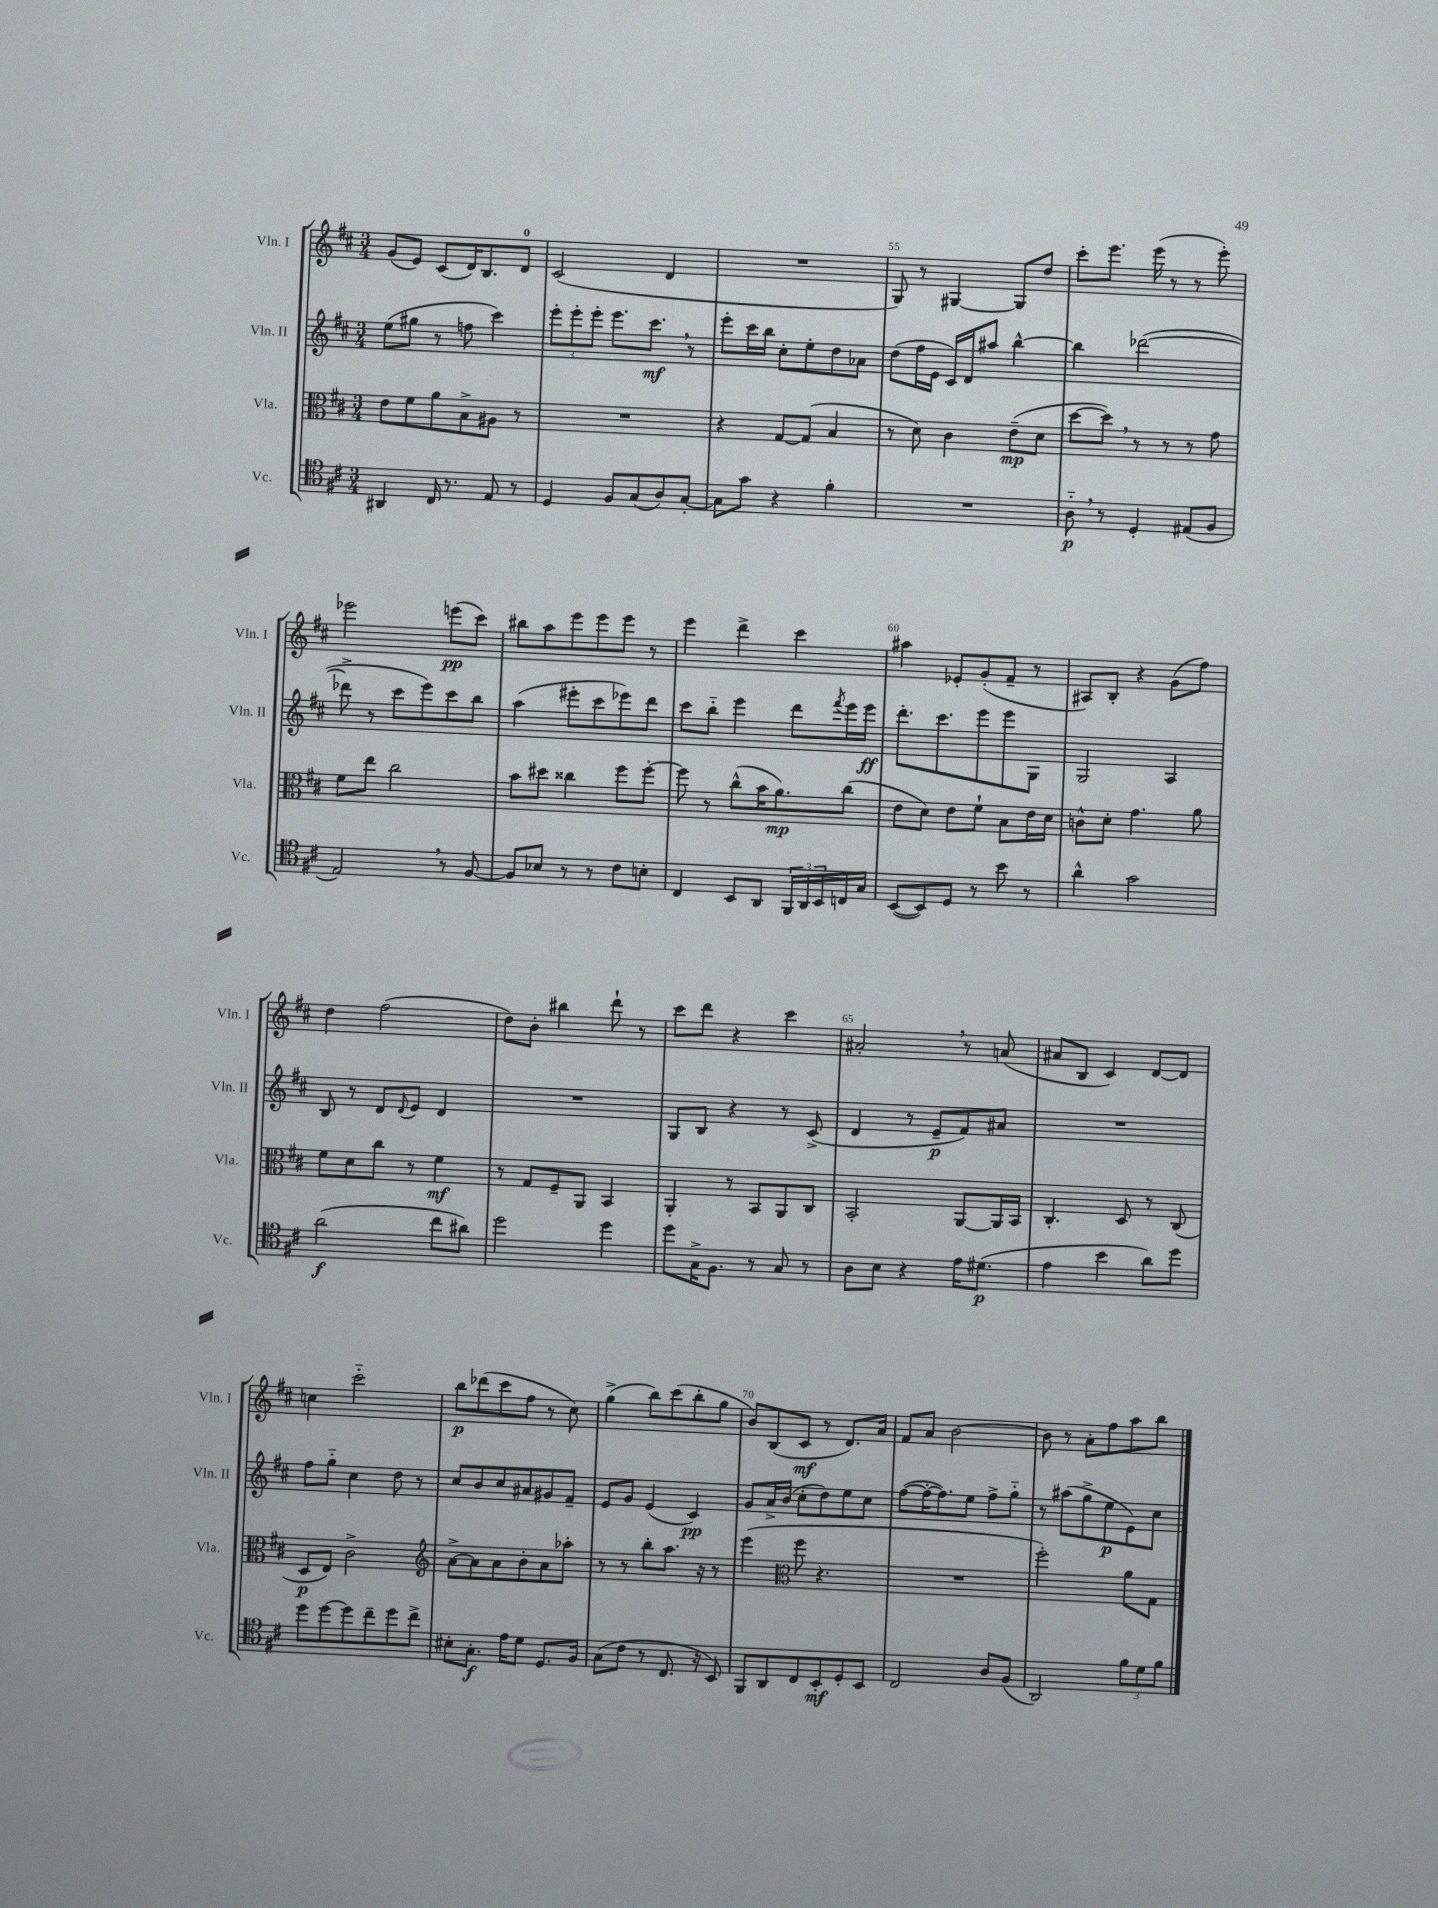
<<
\new StaffGroup <<
\new Staff = "s0" \with { instrumentName = "Vln. I" shortInstrumentName = "Vln. I" } {
    \clef treble \key d \major \numericTimeSignature \time 3/4
    g'8( e'8) cis'8( d'16) b8. d'8-0 |
    cis'2( d'4 |
    R2. |
    g8) r8 gis4~ gis8 d''8 |
    cis'''8-. e'''8. e'''16( r8 r8 e'''8-.) |
    ees'''2 e'''8\pp( cis'''8) |
    bis''8 a''8 e'''8 e'''8 e'''8 r8 |
    e'''4 d'''4-> cis'''4 |
    ais''4 ees'8-. g'8-.( fis'8-- r8 |
    ais8) b8-. r4 g'8( fis''8) |
    d''4 fis''2( |
    d''8) b'8-. bis''4 d'''8-! r8 |
    cis'''8 d'''8 r4 cis'''4 |
    ais'2-. \breathe r8 a'8( |
    ais'8 b8 cis'4) d'8~ d'8 |
    c''4 cis'''2-_ |
    b''8\p des'''8( cis'''8 fis''8 r8 cis''8) |
    g''4->( b''8) cis'''8( b''8-. g''8 |
    b'8) b8( cis'8\mf r8 d'8.) a'16 |
    fis'8 a'8 b'2~ |
    b'8 r8 a'8-. fis''8 a''8 b''8 \bar "|." |
}
\new Staff = "s1" \with { instrumentName = "Vln. II" shortInstrumentName = "Vln. II" } {
    \clef treble \key d \major \numericTimeSignature \time 3/4
    e''8( gis''8 r8 f''8 cis'''4) |
    \tuplet 3/2 { e'''8-. e'''8-. e'''8-. } e'''8. cis'''8.\mf \breathe r8 |
    e'''8-. cis'''16 b''16 cis''8-. e''8-. d''8 aes'8 |
    d''8( fis''16 e'16 cis'16) d'16 ais''8 b''4~-^ |
    b''4 des'''2~( |
    des'''8-> r8 cis'''8 e'''8) cis'''8 b''8 |
    a''4( eis'''8-. cis'''8 ees'''8) d'''8 |
    cis'''8 b''8-_ e'''4 d'''8 \acciaccatura { fis'''8 } e'''16 e'''16\ff |
    d'''8.-. cis'''8. e'''8 e'''8 g8 |
    g2 a4 |
    b8 r8 d'8 \appoggiatura { d'8 } e'8 d'4 |
    R2. |
    g8 b8 r4 r8 cis'8->( |
    d'4 r8 e'8--\p fis'8) ais'8 |
    R2. |
    fis''8 g''8-_ cis''4 d''8 r8 |
    cis''8 b'8 cis''8 ais'8 gis'8 fis'8-- |
    e'8 g'8 e'4( cis'4\pp) |
    g'8 a'16-> b'16( cis''8-. d''8) e''8 cis''8 |
    fis''8~( fis''16~-. fis''8.) e''8 fis''8-> g''8-_ |
    r8 ais''8( g''8-> e''8\p e'8) cis''8 \bar "|." |
}
\new Staff = "s2" \with { instrumentName = "Vla." shortInstrumentName = "Vla." } {
    \clef alto \key d \major \numericTimeSignature \time 3/4
    e'8 fis'8 a'8 b8-> ais8 r8 |
    R2. |
    r4 g8~ g8( b4 |
    r8 d'8) cis'4 e'8--\mp( d'8 |
    d''8~ d''8) \breathe r8 r8 r8 g'8 |
    fis'8 e''8 cis''2 |
    b'8 dis''8 cisis''4 fis''8 fis''8~-. |
    fis''8 r8 cis''8-^( b'16 a'8.\mp) cis''8( |
    e'8 d'8) e'8 fis'8-! b8 e'16 d'16 |
    c'8-^ d'8-. g'4. a'8 |
    fis'8 d'8 cis''8 r8 fis'4\mf |
    r8 g8 fis8-- a,8 b,4 |
    a,4-. r8 b,8 a,8 cis8 |
    b,2-. a,8~ a,16 b,16 |
    cis4.-. d8 r8 cis8( |
    d8\p e8) cis'2-> |
    \clef treble a'8~-> a'8 a'8 b'8-. a'8 aes''8-. |
    r8 r8 b''8-. a''8. r16 r8 |
    e'''4( \clef alto fis''8 r4. |
    R2. |
    fis''2-.) a'8 g8 \bar "|." |
}
\new Staff = "s3" \with { instrumentName = "Vc." shortInstrumentName = "Vc." } {
    \clef tenor \key d \major \numericTimeSignature \time 3/4
    ais,4 cis16 r8. e8 r8 |
    d4 fis8 g8( a8) g8~-. |
    g8 g'8 r4 fis'4-. |
    R2. |
    a8-_\p \breathe r8 d4-. eis8( fis8 |
    e2) \breathe r8 fis8~ |
    fis8 bes8 r8 r8 cis'8 b8-. |
    cis4 b,8 a,8 \tuplet 3/2 { fis,16 a,16 b,16 } c16 g16 |
    b,8~( b,8) d8 r8 b'8 r8 |
    a'4-^ g'2 |
    a'2\f( cis''8 ais'8) |
    d''2 d''4 |
    d''8 g16-> fis8. r8 g8 r8 |
    a8 b8 r4 e'16 dis'8.\p( |
    e'4 b'4 a'8) d''8 |
    d''8 d''8~ d''8 cis''8-- d''8 cis''8-> |
    bis8-. g8.-.\f e'16 d'8 d8. fis16 |
    g8( cis'8 r8 cis8. r16 b,8) |
    fis,8 a,8 cis8 b,8-.\mf d8-. b,8 |
    cis2 a8 fis8( |
    a,2) \tuplet 3/2 { fis'8 d'8 fis'8 } \bar "|." |
}
>>
>>
\layout { \context { \Score currentBarNumber = #52 \override BarNumber.break-visibility = ##(#f #t #t) barNumberVisibility = #(every-nth-bar-number-visible 5) } }
